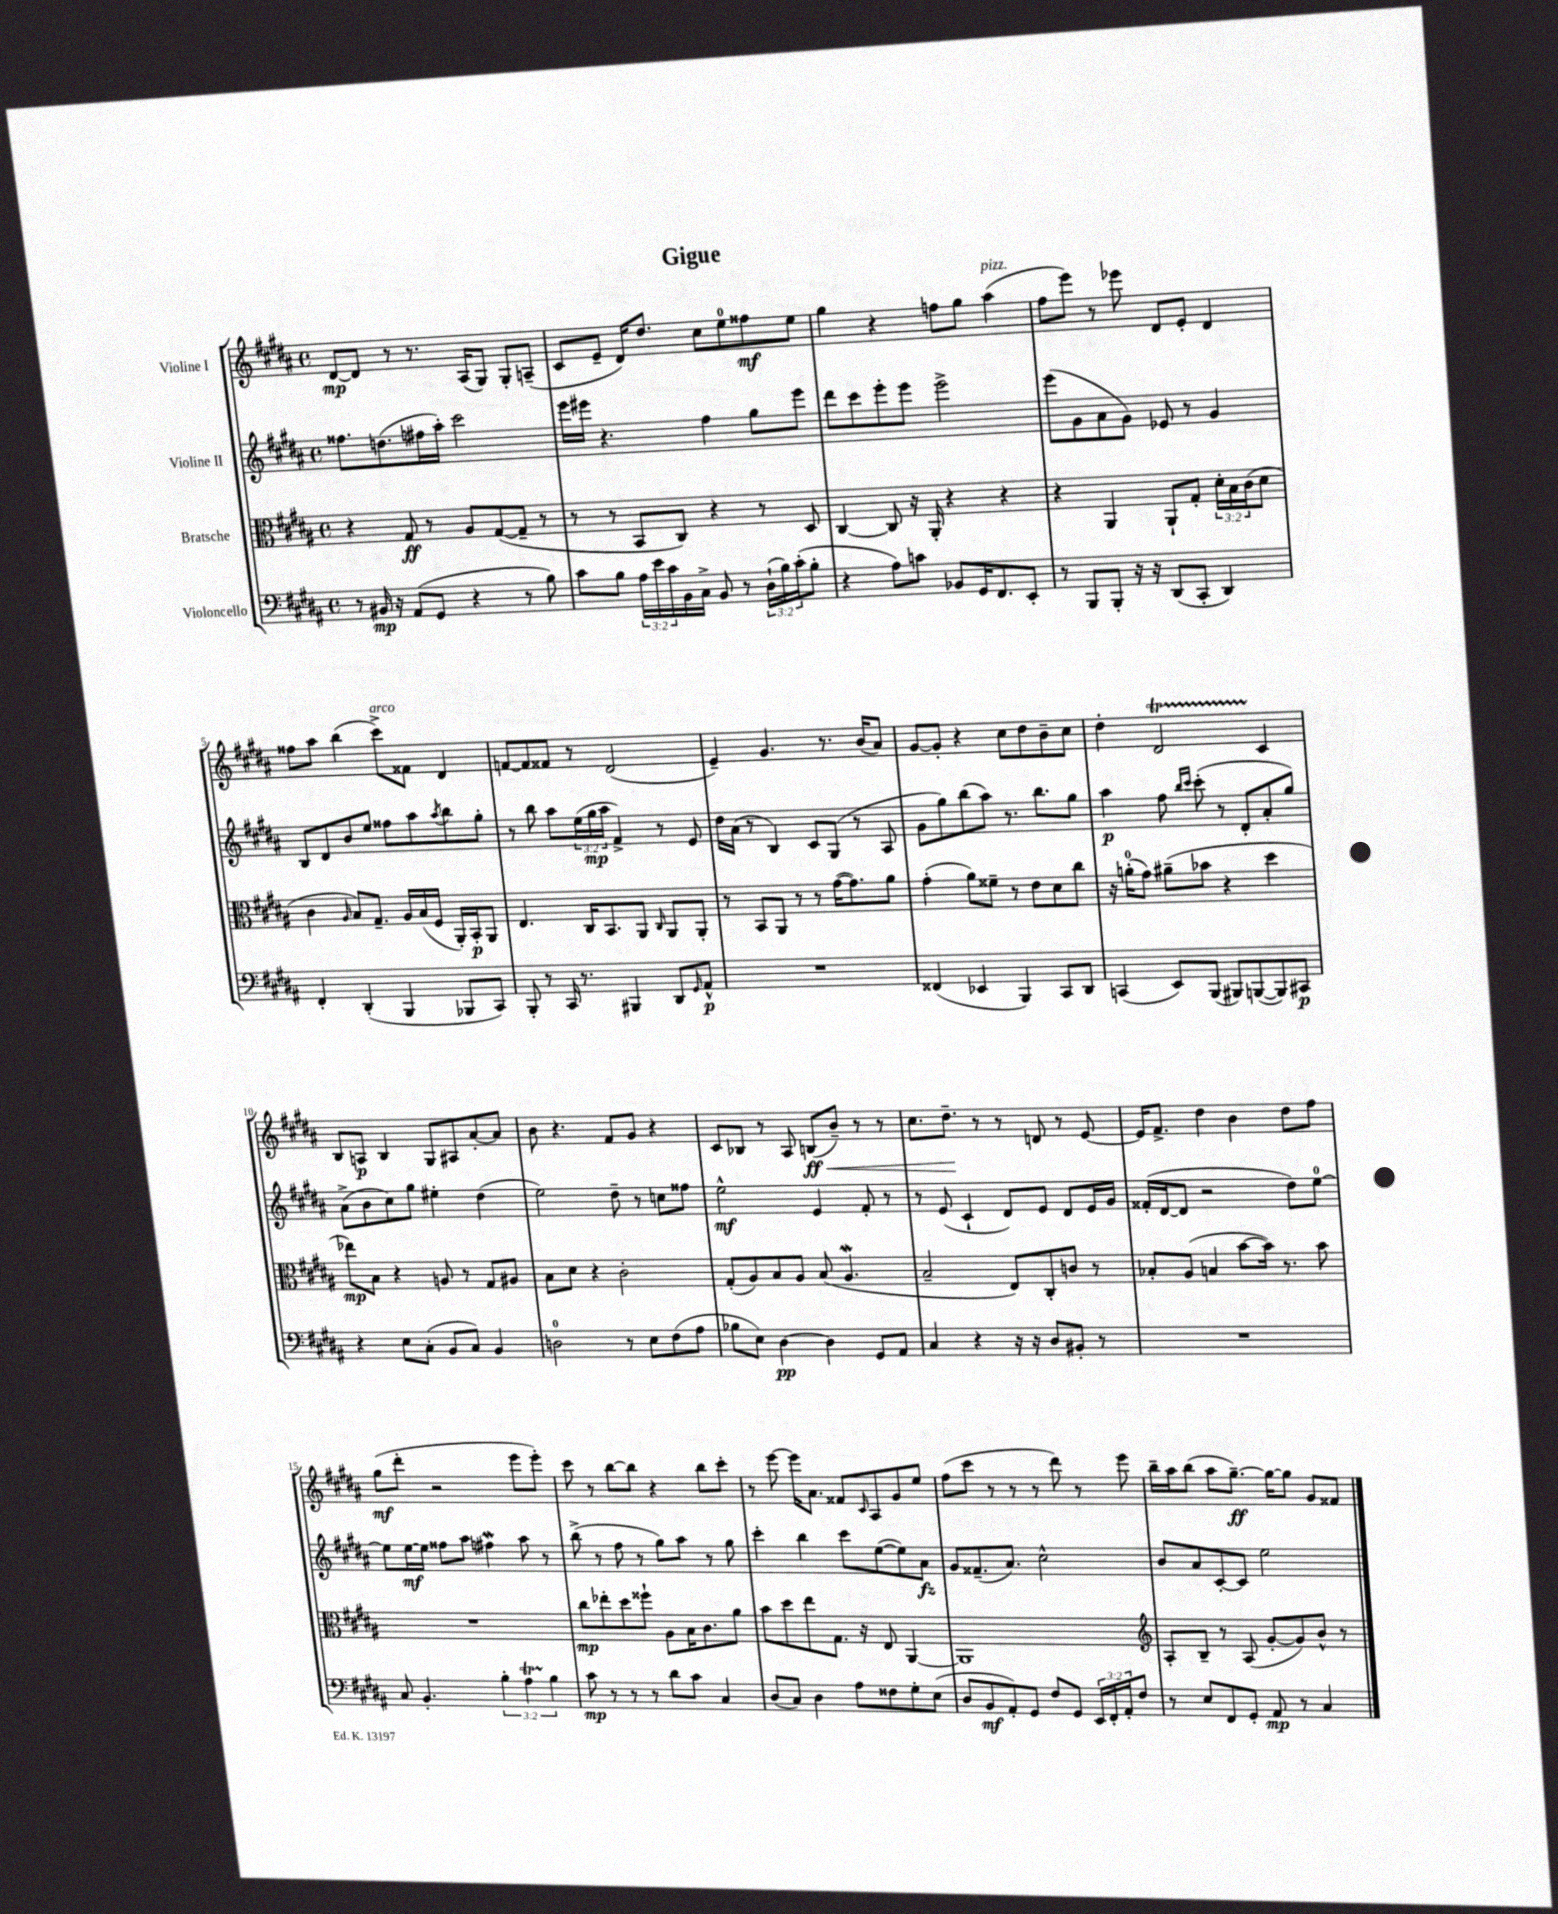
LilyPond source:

\header { title = "Gigue" }
<<
\new StaffGroup <<
\new Staff = "s0" \with { instrumentName = "Violine I" } {
    \clef treble \key b \major \defaultTimeSignature \time 4/4
    dis'8~\mp dis'8 r8 r8. ais16( gis8) gis8-. a8--( |
    cis'8 e'8-- dis'16) dis''8. cis''8 e''8-0 fisis''8\mf e''8 |
    gis''4 r4 f''8 gis''8 ais''4^\markup { \italic "pizz." }( |
    fis''8 e'''8) r8 ees'''8 dis'8 e'8-. dis'4 |
    fisis''8 ais''8 b''4( cis'''8->^\markup { \italic "arco" }) fisis'8 dis'4 |
    f'8~ f'8 fisis'8 r8 dis'2( |
    e'4--) gis'4. r8. b'16( ais'8) |
    gis'8~ gis'8-. r4 cis''8 dis''8 b'8-- cis''8 |
    dis''4-. dis'2\startTrillSpan cis'4\stopTrillSpan |
    b8 a8\p b4 gis8 ais8 ais'8~-. ais'8 |
    b'8 r4. fis'8 gis'8 r4 |
    cis'8 bes8 r8 ais8 b8\ff\<( b'8--) r8 r8 |
    cis''8. dis''8.--\! r8 r8 d'8 r8 e'8~ |
    e'16 fis'8.-> dis''4 b'4 dis''8 fis''8 |
    gis''8\mf( dis'''8-. r2 e'''8 e'''8-.) |
    cis'''8 r8 b''8~ b''8 r4 b''8 cis'''8-. |
    r8 e'''8~ e'''16 ais'8. fisis'8 \grace { cis'16 } ais8 gis'8 e''8 |
    fis''8( cis'''8 r8 r8 r8 dis'''8) r8 e'''8 |
    b''16-- ais''16 b''8( ais''8 gis''8.~--\ff) gis''16~ gis''8 gis'8 fisis'8 \bar "|." |
}
\new Staff = "s1" \with { instrumentName = "Violine II" } {
    \clef treble \key b \major \defaultTimeSignature \time 4/4 \override Staff.TupletNumber.text = #tuplet-number::calc-fraction-text
    fisis''8. d''8.( fis''16 ais''16-.) cis'''2 |
    e'''16 eis'''16 r4. fis''4 gis''8 eis'''8 |
    dis'''8 cis'''8 e'''8-. e'''8 e'''2-> |
    e'''8( gis'8 ais'8 gis'8) ees'8 r8 gis'4 |
    b8 dis'8 b'8 e''8 fisis''8 ais''8 \acciaccatura { ais''8 } b''8 gis''8-. |
    r8 b''8 ais''8 \tuplet 3/2 { e''16( gis''16\mp ais''16 } fis'4->) r8 e'8 |
    dis''16 ais'16( r8 b4) cis'8 gis8( r8 ais8 |
    gis'8 gis''8) b''8( ais''8) r8. b''8. gis''8 |
    ais''4\p fis''8 \grace { b''16 cis'''16 } cis'''8-.( r8 dis'8-. ais'8-. gis''8) |
    ais'8->( b'8 cis''8) gis''8 eis''4-. dis''4( |
    e''2) dis''8-- r8 c''8 fisis''8 |
    e''2-^\mf e'4 fis'8-. r8 |
    r8 e'8( cis'4-! dis'8) e'8 dis'8 e'16 gis'16 |
    fisis'16-.( dis'16~ dis'8 r2 dis''8) e''8-0~ |
    e''8 e''16~\mf e''16 fisis''8 ais''8 fis''4\mordent ais''8 r8 |
    b''8->( r8 fis''8 r8 gis''8) ais''8 r8 gis''8 |
    cis'''4-. b''4 cis'''8 e''8~( e''8) ais'8\fz |
    gis'8 fisis'8.--( ais'8.) cis''2-^ |
    b'8 ais'8 cis'8~-. cis'8 e''2 \bar "|." |
}
\new Staff = "s2" \with { instrumentName = "Bratsche" } {
    \clef alto \key b \major \defaultTimeSignature \time 4/4 \override Staff.TupletNumber.text = #tuplet-number::calc-fraction-text
    r4 gis8\ff r8 ais8 gis8~( gis8-- r8 |
    r8 r8 b,8 cis8) r4 r8 dis8 |
    cis4~ cis8 r16 ais,16-. r4 r4 |
    r4 ais,4 ais,8-! gis8-. \tuplet 3/2 { dis'16-. b16 cis'16( } dis'8 |
    cis'4 \grace { ais16 } b8) gis8.-- ais16 b16( fis16 ais,16-.) b,16-.\p ais,8 |
    e4. cis16 b,8. ais,8 \grace { cis16 } ais,8 ais,8-. |
    r8 b,8 ais,8 r8 r8 gis'16~( gis'8.) ais'8 |
    gis'4-.( ais'8) fisis'8-- r8 e'8 dis'8 cis''8 |
    r16 a'16-0-.( gis'8) ais'8--( bes'8 r4 dis''4 |
    ees''8\mp) b8 r4 a8 r8 gis8 ais8 |
    b8 dis'8 r4 cis'2-. |
    gis8-.( ais8) b8 ais8 b8( ais4.\mordent |
    b2-- e8) cis8-. c'8 r8 |
    bes8-. ais8( b4 b'8~ b'16) r8. b'8 |
    R1 |
    cis''8\mp ees''8-. dis''8 fisis''8-! ais8 b16 cis'8. ais'8 |
    b'8 dis''8 e''8 gis8. r16 e8 ais,4~ |
    ais,1 |
    \clef treble ais8-. b8-- r8 ais8( gis'8~-. gis'8) b'8-^ r8 \bar "|." |
}
\new Staff = "s3" \with { instrumentName = "Violoncello" } {
    \clef bass \key b \major \defaultTimeSignature \time 4/4 \override Staff.TupletNumber.text = #tuplet-number::calc-fraction-text
    r8 bis,16\mp r16 ais,8( gis,8 r4 r8 b8) |
    cis'8 b8 \tuplet 3/2 { ais16 e'16 cis'16 } b,16 cis16-> b,8 r8 \tuplet 3/2 { dis16-!( b16) cis'16-.( } b8-. |
    r4 ais8) c'8 bes,8 gis,16 fis,8. e,8-. |
    r8 b,,8 b,,8-. r16 r16 dis,8( cis,8-. dis,4) |
    fis,4-. dis,4-.( b,,4 bes,,8 cis,8) |
    b,,8-. r8 cis,16 r8. bis,,4 dis,8 \grace { gis,16 } ais,8-^\p |
    R1 |
    fisis,4( ees,4 b,,4) cis,8 dis,8 |
    c,4( e,8) b,,8( bis,,8) b,,8~( b,,8) cis,8\p |
    r4 e8 cis8-.( b,8 cis8) b,4 |
    d2-0 r8 e8 fis8( ais8 |
    bes8 e8) dis4~\pp dis4 gis,8 ais,8 |
    cis4 r4 r16 r16 dis8 bis,8-. r8 |
    R1 |
    cis8 b,4.-. \tuplet 3/2 { b4-. ais4\startTrillSpan b4\stopTrillSpan } |
    cis'8\mp r8 r8 r8 dis'8 cis'8 cis4 |
    dis8( cis8) dis4 ais8 fisis8 gis8-. e8( |
    dis8 b,8\mf ais,8-.) gis,8 fis8 gis,8 \tuplet 3/2 { e,16 fis,16-. ais,16-. } fis8 |
    r8 e8 fis,8 gis,8-. ais,8\mp r8 cis4 \bar "|." |
}
>>
>>
